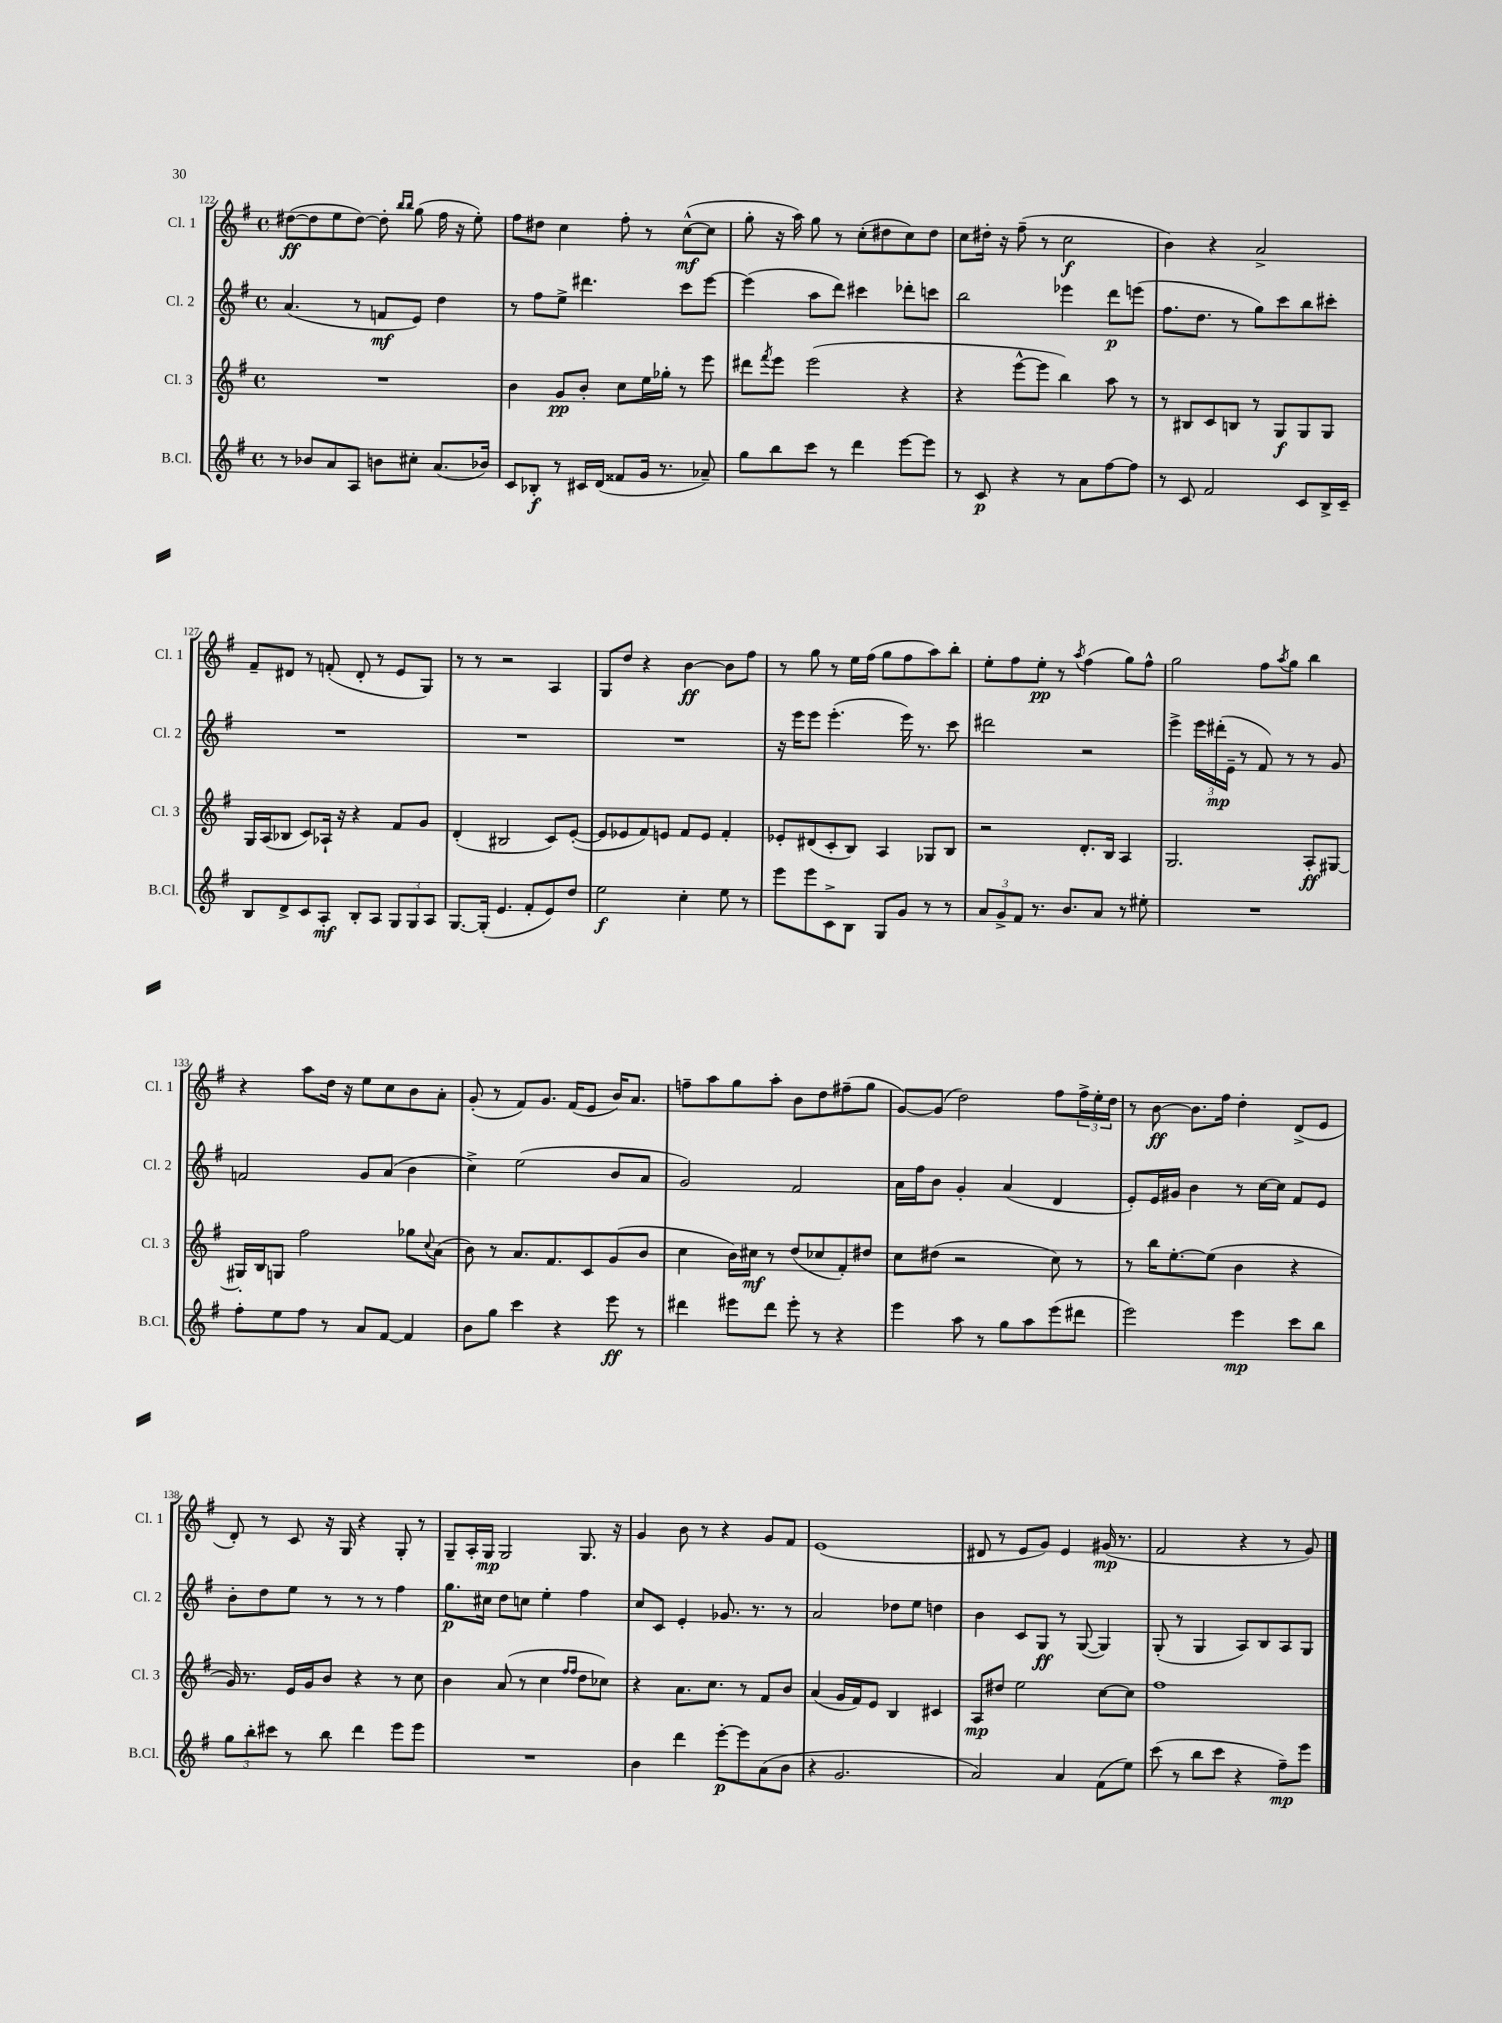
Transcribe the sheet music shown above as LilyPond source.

<<
\new StaffGroup <<
\new Staff = "s0" \with { instrumentName = "Cl. 1" shortInstrumentName = "Cl. 1" } {
    \clef treble \key g \major \defaultTimeSignature \time 4/4
    dis''8~\ff( dis''8 e''8 dis''8~) dis''8-. \grace { b''16 b''16 } g''8( fis''16 r16 e''8-.) |
    fis''8 dis''8 c''4 fis''8-. r8 c''8~-^\mf( c''8 |
    g''8-. r16 a''16) g''8 r8 c''8-.( dis''8 c''8) dis''8 |
    c''8 dis''16-. r16 fis''8--( r8 c''2\f |
    b'4) r4 a'2-> |
    fis'8-- dis'8 r8 f'8-.( dis'8-. r8 e'8 g8) |
    r8 r8 r2 a4 |
    g8 d''8 r4 b'4~\ff b'8 fis''8 |
    r8 g''8 r8 e''16 fis''16( g''8 fis''8 a''8) b''8-. |
    e''8-. fis''8 e''8-.\pp r8 \acciaccatura { a''8 } fis''4( g''8) fis''8-^ |
    g''2 fis''8 \acciaccatura { a''8 } g''8 b''4 |
    r4 a''8 d''16 r16 e''8 c''8 b'8 a'8-. |
    g'8-.( r8 fis'8) g'8. fis'16( e'8 b'16) a'8. |
    f''8-- a''8 g''8 a''8-. b'8 d''8 fis''8--( g''8 |
    g'8~) g'8( d''2) fis''8 \tuplet 3/2 { fis''16-> e''16-. d''16 } |
    r8 b'8~\ff b'8. fis''16 d''4-. d'8->( e'8 |
    d'8-.) r8 c'8 r16 g16 r4 g8-. r8 |
    g8-- a16-. g16\mp g2 g8. r16 |
    g'4 b'8 r8 r4 g'8 fis'8 |
    e'1( |
    dis'8 r8 e'8 g'8) e'4 gis'16\mp( r8. |
    fis'2 r4 r8 g'8) \bar "|." |
}
\new Staff = "s1" \with { instrumentName = "Cl. 2" shortInstrumentName = "Cl. 2" } {
    \clef treble \key g \major \defaultTimeSignature \time 4/4
    a'4.( r8 f'8\mf e'8) d''4 |
    r8 fis''8 e''8-> dis'''4. c'''8 e'''8~ |
    e'''4( a''8 d'''8) cis'''4 des'''8-. c'''8 |
    b''2 ees'''4 d'''8\p e'''8( |
    fis''8. d''8. r8 g''8) c'''8 b''8 cis'''8-. |
    R1 |
    R1 |
    R1 |
    r16 e'''16 e'''8 e'''4.-.( e'''16) r8. c'''8 |
    dis'''2 r2 |
    e'''4-> \tuplet 3/2 { e'''16 dis'''16-.\mp( e'16-- } r8 fis'8) r8 r8 g'8 |
    f'2 g'8 a'8( b'4 |
    c''4->) e''2( b'8 a'8 |
    g'2) fis'2 |
    a'16 fis''16 b'8 g'4-. a'4( d'4 |
    e'8-.) e'16 gis'16 b'4 r8 c''16~ c''16 fis'8 e'8 |
    b'8-. d''8 e''8 r8 r8 r8 fis''4 |
    g''8.\p cis''16 d''8 c''8 e''4-. fis''4 |
    c''8 c'8 e'4-. ges'8. r8. r8 |
    a'2 des''8 e''8 d''4 |
    b'4 c'8 g8\ff r8 g8~( g4) |
    g8-.( r8 g4 a8) b8 a8 g8 \bar "|." |
}
\new Staff = "s2" \with { instrumentName = "Cl. 3" shortInstrumentName = "Cl. 3" } {
    \clef treble \key g \major \defaultTimeSignature \time 4/4
    R1 |
    b'4 g'8\pp b'8-. c''8 e''16 ges''16-. r8 e'''8 |
    dis'''8 \acciaccatura { fis'''8 } e'''8 e'''2( r4 |
    r4 e'''8~-^ e'''8 b''4) a''8 r8 |
    r8 bis8 c'8 b8 r8 g8\f g8 g8 |
    g16 a16( bes8 c'8) aes16-! r16 r4 fis'8 g'8 |
    d'4-.( bis2 c'8) e'8~-.( |
    e'8 ees'8 fis'8) e'8 fis'8 e'8 fis'4-. |
    ees'8-. dis'8( c'8-. b8) a4 ges8 b8 |
    r2 d'8.-. b16 a4 |
    g2. a8-.\ff gis8~ |
    gis16-. b16 g8 fis''2 ges''8 \appoggiatura { c''8 } a'8( |
    b'8) r8 a'8. fis'8. c'8 g'8( b'8 |
    c''4 b'16) cis''16\mf r8 d''8( ces''8 fis'8-.) dis''8 |
    c''8 dis''8( r2 c''8) r8 |
    r8 b''16 e''8.~-. e''8( b'4 r4 |
    g'16) r8. e'16 g'16 b'8 r4 r8 c''8 |
    b'4 a'8( r8 c''4 \grace { fis''16 fis''16 } d''8 ces''8) |
    r4 a'8. c''8. r8 fis'8 b'8 |
    a'4( g'16 fis'16) e'8 b4 cis'4 |
    a8\mp dis''8 e''2 c''8~ c''8 |
    fis''1 \bar "|." |
}
\new Staff = "s3" \with { instrumentName = "B.Cl." shortInstrumentName = "B.Cl." } {
    \clef treble \key g \major \defaultTimeSignature \time 4/4
    r8 bes'8 a'8 a8 b'8 cis''8-. a'8.( bes'16) |
    c'8 bes8-.\f r8 cis'16 d'16( fisis'8 g'16 r8. aes'8--) |
    g''8 b''8 c'''8 r8 d'''4 e'''8~ e'''8 |
    r8 c'8\p r4 r8 a'8 fis''8~ fis''8 |
    r8 c'8 fis'2 c'8 b16-> c'16-- |
    b8 d'8-> c'8 a8-.\mf b8-. a8 \tuplet 3/2 { g8 g8 a8 } |
    g8.~ g16-.( e'4. fis'8-. e'8) d''8 |
    e''2\f c''4-. e''8 r8 |
    e'''8 e'''8 c'8-> b8 g8 g'8 r8 r8 |
    \tuplet 3/2 { a'8 g'8-> fis'8 } r8. b'8. a'8 r8 eis''8-. |
    R1 |
    fis''8-. e''8 fis''8 r8 a'8 fis'8~ fis'4 |
    b'8 g''8 c'''4 r4 e'''8\ff r8 |
    dis'''4 eis'''8 dis'''8 eis'''8-. r8 r4 |
    e'''4 a''8 r8 g''8 a''8 e'''8( dis'''8 |
    e'''2) e'''4\mp c'''8 b''8 |
    \tuplet 3/2 { g''8 b''8-. cis'''8 } r8 b''8 d'''4 e'''8 e'''8 |
    R1 |
    b'4 d'''4 e'''8~-.\p e'''8 a'8( b'8 |
    r4 g'2. |
    a'2) a'4 fis'8( e''8) |
    c'''8( r8 b''8 c'''8 r4 fis''8--\mp) e'''8 \bar "|." |
}
>>
>>
\layout { \context { \Score currentBarNumber = #122 } }
